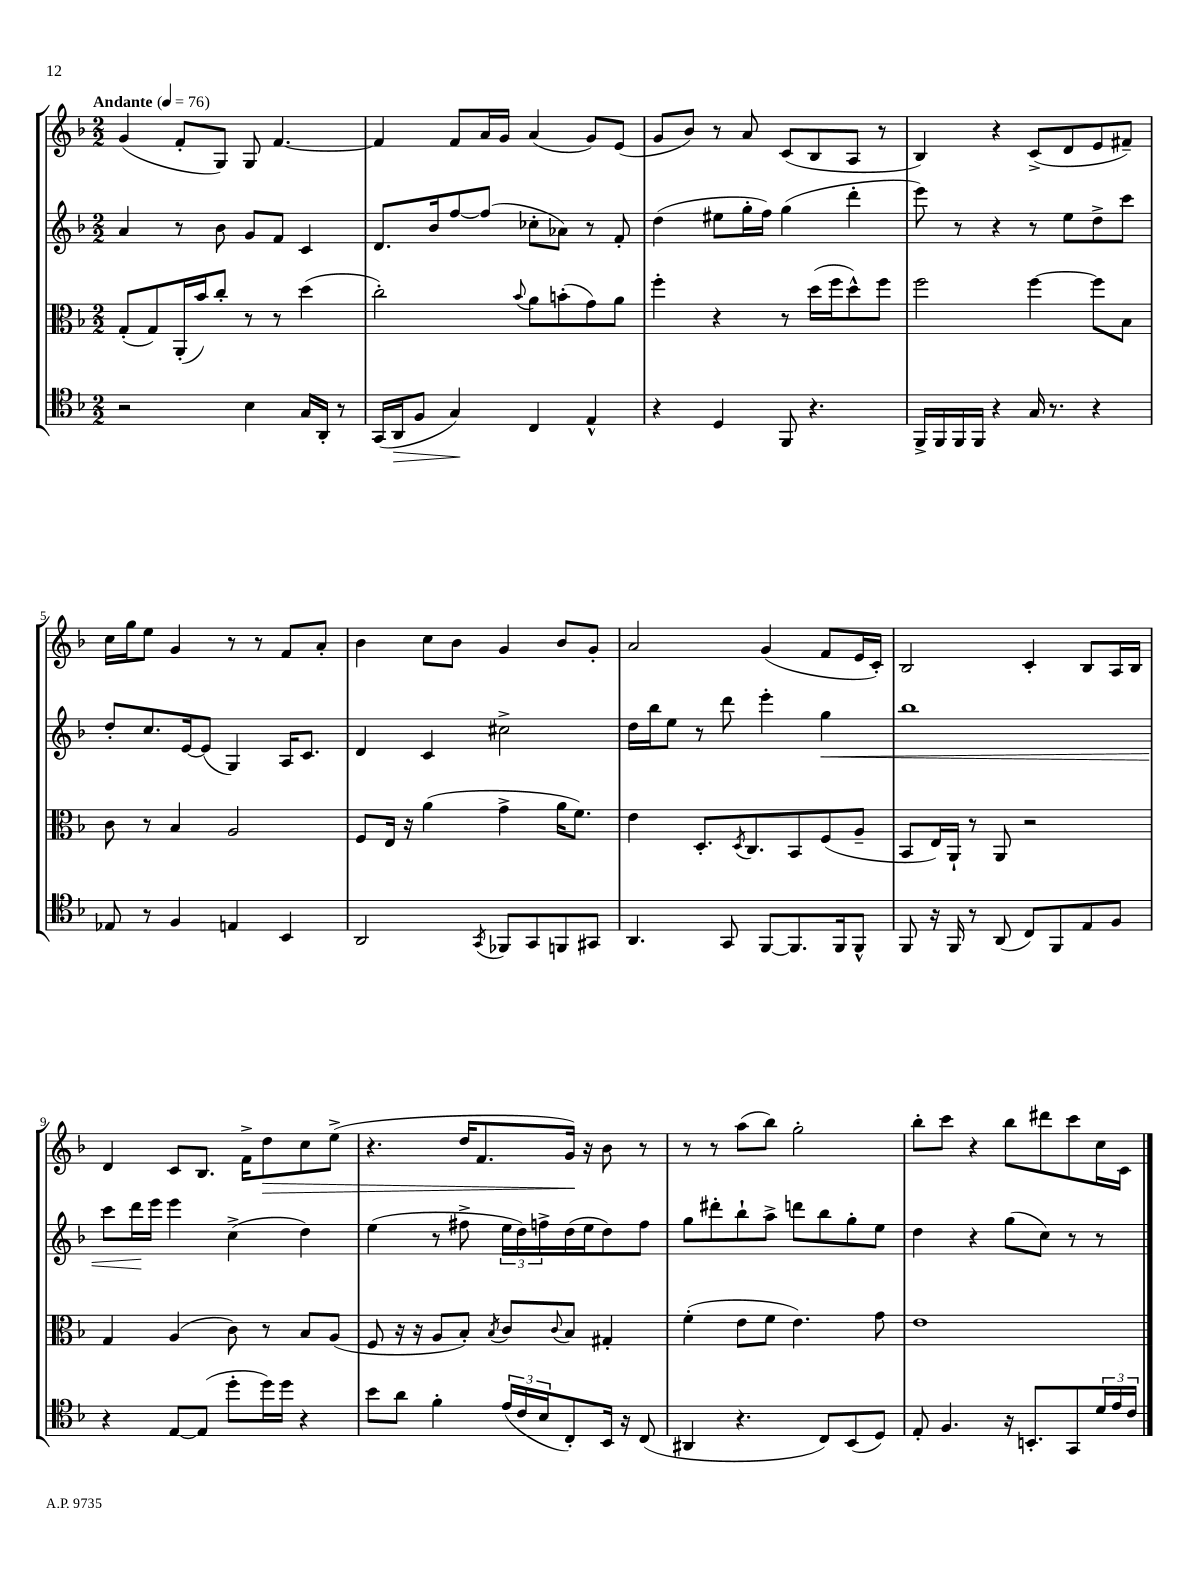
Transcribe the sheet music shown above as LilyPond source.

<<
\new StaffGroup <<
\new Staff = "s0" {
    \clef treble \key f \major \numericTimeSignature \time 2/2 \tempo "Andante" 4 = 76
    g'4( f'8-. g8) g8 f'4.~ |
    f'4 f'8 a'16 g'16 a'4( g'8) e'8( |
    g'8 bes'8) r8 a'8 c'8( bes8 a8 r8 |
    bes4) r4 c'8->( d'8 e'8 fis'8--) |
    c''16 g''16 e''8 g'4 r8 r8 f'8 a'8-. |
    bes'4 c''8 bes'8 g'4 bes'8 g'8-. |
    a'2 g'4( f'8 e'16 c'16-.) |
    bes2 c'4-. bes8 a16 bes16 |
    d'4 c'8 bes8. f'16-> d''8\> c''8 e''8->( |
    r4. d''16 f'8. g'16\!) r16 bes'8 r8 |
    r8 r8 a''8( bes''8) g''2-. |
    bes''8-. c'''8 r4 bes''8 dis'''8 c'''8 c''16 c'16 \bar "|." |
}
\new Staff = "s1" {
    \clef treble \key f \major \numericTimeSignature \time 2/2
    a'4 r8 bes'8 g'8 f'8 c'4 |
    d'8. bes'16 f''8~ f''8( ces''8-. aes'8) r8 f'8-. |
    d''4( eis''8 g''16-. f''16) g''4( d'''4-. |
    e'''8) r8 r4 r8 e''8 d''8-> c'''8 |
    d''8-. c''8. e'16~ e'8( g4) a16 c'8. |
    d'4 c'4 cis''2-> |
    d''16 bes''16 e''8 r8 d'''8 e'''4-. g''4\< |
    bes''1 |
    c'''8 d'''16\! e'''16 e'''4 c''4->( d''4) |
    e''4( r8 fis''8-> \tuplet 3/2 { e''16 d''16) f''16-> } d''16( e''16 d''8) f''8 |
    g''8 dis'''8-. bes''8-! a''8-> d'''8 bes''8 g''8-. e''8 |
    d''4 r4 g''8( c''8) r8 r8 \bar "|." |
}
\new Staff = "s2" {
    \clef alto \key f \major \numericTimeSignature \time 2/2
    g8-.( g8) a,16-.( bes'16) c''8-. r8 r8 d''4( |
    c''2-.) \appoggiatura { bes'8 } a'8 b'8-.( g'8) a'8 |
    f''4-. r4 r8 d''16( f''16 d''8-^) f''8 |
    f''2 f''4~ f''8 bes8 |
    c'8 r8 bes4 a2 |
    f8 e16 r16 a'4( g'4-> a'16 f'8.) |
    e'4 d8.-. \acciaccatura { d8 } c8. bes,8 f8( a8-- |
    bes,8 e16) a,16-! r8 a,8 r2 |
    g4 a4( c'8) r8 bes8 a8( |
    f8 r16 r16 a8 bes8-.) \acciaccatura { bes8 } c'8 \appoggiatura { c'8 } bes8 gis4-. |
    f'4-.( e'8 f'8 e'4.) g'8 |
    e'1 \bar "|." |
}
\new Staff = "s3" {
    \clef tenor \key f \major \numericTimeSignature \time 2/2
    r2 bes4 g16 a,16-. r8 |
    g,16( a,16\> f8 g4\!) c4 e4-^ |
    r4 d4 f,8 r4. |
    f,16-> f,16 f,16 f,16 r4 g16 r8. r4 |
    ees8 r8 f4 e4 bes,4 |
    a,2 \acciaccatura { g,8 } fes,8 g,8 f,8 gis,8 |
    a,4. g,8 f,8~ f,8. f,16 f,8-^ |
    f,8 r16 f,16 r8 a,8( c8) f,8 e8 f8 |
    r4 e8~ e8( d''8-. d''16) d''16 r4 |
    bes'8 a'8 f'4-. \tuplet 3/2 { e'16( c'16 bes16 } c8-.) bes,16 r16 c8( |
    ais,4 r4. c8) bes,8( d8) |
    e8-. f4. r16 b,8.-. g,8 \tuplet 3/2 { d'16 e'16 c'16 } \bar "|." |
}
>>
>>
